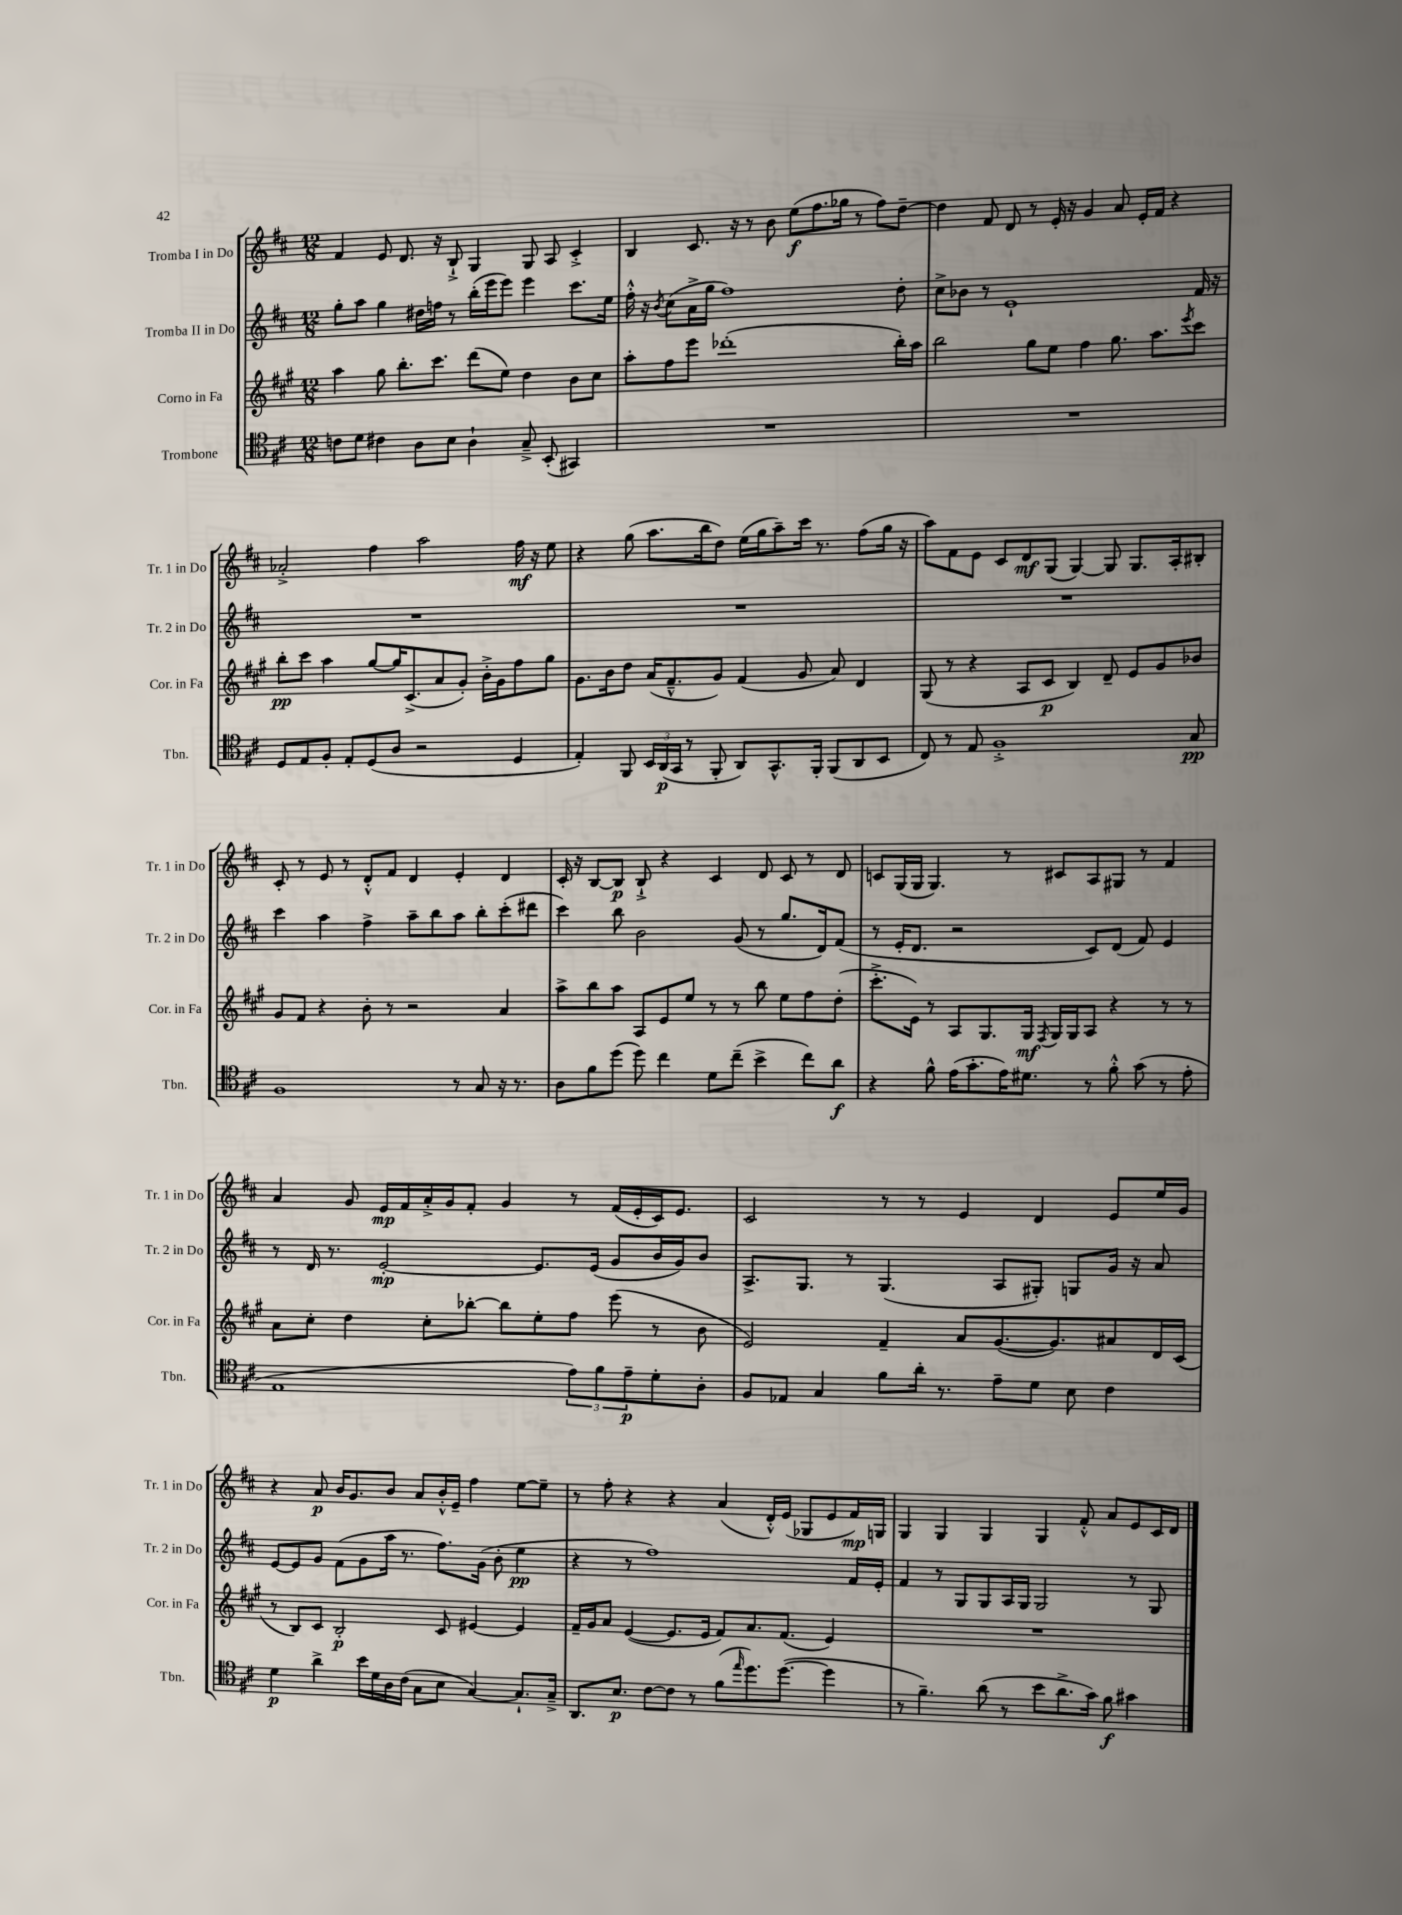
<<
\new StaffGroup <<
\new Staff = "s0" \with { instrumentName = "Tromba I in Do" shortInstrumentName = "Tr. 1 in Do" } {
    \clef treble \key d \major \numericTimeSignature \time 12/8
    fis'4 e'8 d'8. r16 b8-!-> g4 g8 a8 cis'4-.-> |
    b4 cis'8. r16 r8 b'8 e''8\f( fis''8. ges''16 r8 fis''8) d''8~-- |
    d''4 fis'8 d'8 r8 e'16-. r16 g'4 a'8 e'16-. fis'16 r4 |
    aes'2-.-> fis''4 a''2 fis''16\mf r16 e''8 |
    r4 g''8( a''8. b''16 d''8) e''16( g''16 a''8--) cis'''16 r8. fis''8( g''16 r16 |
    a''8) fis'8 e'8 cis'8 d'8\mf g8( g4~) g8 g8. a16-. bis8-. |
    cis'8-. r8 e'8 r8 d'8-.-^ fis'8 d'4 e'4-. d'4 |
    cis'16-. r16 b8~ b8\p b8-!-> r4 cis'4 d'8 cis'8 r8 d'8 |
    c'8 g16( g16 g4.) r8 cis'8 a8 gis8 r8 fis'4 |
    a'4 g'8 e'16\mp fis'16 a'16-.-> g'16 fis'8-. g'4 r8 fis'16( e'16-. cis'16) e'8. |
    cis'2 r8 r8 e'4 d'4 e'8 e''16 g'16 |
    r4 a'8\p b'16 g'8. b'8 a'8 b'16-.-^ e'16-- fis''4 e''8~ e''8-- |
    r8 fis''8-. r4 r4 a'4( d'16-.-^) e'16( ges8 e'8 fis'16\mp) g16 |
    g4 g4 g4 g4 fis'8-.-^ a'8 e'8 cis'16 d'16 \bar "|." |
}
\new Staff = "s1" \with { instrumentName = "Tromba II in Do" shortInstrumentName = "Tr. 2 in Do" } {
    \clef treble \key d \major \numericTimeSignature \time 12/8
    g''8-. a''8 g''4 dis''16 f''16 r8 b''16-.( e'''16 e'''8) e'''4 cis'''8. e''16 |
    fis''16-.-^ r16 \acciaccatura { b'8 } cis''8( a'16-> g''16 fis''1) d''8-. |
    cis''8-> bes'8 r8 e'1-! fis'16 r16 |
    R1. |
    R1. |
    R1. |
    cis'''4 a''4 fis''4-> a''8-- b''8 a''8 b''8-. cis'''8-.( dis'''8 |
    cis'''4) b''8 b'2 g'8( r8 g''8. d'16) fis'8( |
    r8 e'16-. d'8. r2 cis'8) d'8( fis'8) e'4 |
    r8 d'16 r8. e'2~-.\mp e'8. e'16( g'8 b'16 g'16) b'8 |
    a8.-> g8. r8 g4.( a8 gis8-.) g8 g'16 r16 a'8 |
    e'8~ e'8 g'8 fis'8( g'8 a''16 r8. fis''8.) g'16( b'8-. e''4\pp |
    r4 r8 fis''1) fis'16 e'16-. |
    fis'4 r8 g8 g8 a16 g16 g2 r8 g8 \bar "|." |
}
\new Staff = "s2" \with { instrumentName = "Corno in Fa" shortInstrumentName = "Cor. in Fa" } {
    \clef treble \key a \major \numericTimeSignature \time 12/8
    a''4 gis''8 b''8.-. cis'''8. d'''8( e''8) d''4 b'8 cis''8 |
    a''8-. fis''8 e'''8 des'''1-.( b''16-.) a''16 |
    b''2 gis''8 e''8 fis''4 gis''8. a''8. \acciaccatura { e'''8 } cis'''8 |
    b''8-.\pp cis'''8 a''4 gis''8~ gis''16 cis'8.->( a'8 gis'8-.) b'16-.-> gis'16 fis''8 gis''8 |
    gis'8. b'16 d''8 a'16( fis'8.---^ gis'8) fis'4( gis'8 a'8) d'4 |
    gis8( r8 r4 a8 cis'8\p b4) d'8-- e'8 gis'8 bes'8 |
    gis'8 fis'8 r4 b'8-. r8 r2 a'4 |
    a''8-> b''8 a''8 a8 e'8 e''8 r8 r8 b''8 e''8 fis''8 d''8-.( |
    cis'''8.-.-> e'16) r8 a8 gis8. gis16\mf \acciaccatura { fis8 } gis16 gis16 a8 r4 r8 r8 |
    a'8 cis''8-. d''4 cis''8-. bes''8~-. bes''8 e''8-. fis''8 e'''8( r8 b'8 |
    e'2) fis'4-- a'8 gis'8.~( gis'8.) ais'8 d'16 cis'16( |
    r8 b8) cis'8 b2-.\p cis'8 eis'4~ eis'4 |
    fis'16-- gis'16 a'8 e'4~( e'8. e'16 fis'8) a'8. fis'8.( e'4) |
    R1. \bar "|." |
}
\new Staff = "s3" \with { instrumentName = "Trombone" shortInstrumentName = "Tbn." } {
    \clef tenor \key d \major \numericTimeSignature \time 12/8
    c'8 d'8 cis'4 a8 b8 a4-! g8---> b,8-.( gis,4) |
    R1. |
    R1. |
    d8 e8 fis8-. e8-. d8( a8 r2 d4 |
    e4-.) fis,8 \tuplet 3/2 { b,16 a,16\p( g,16 } r8 fis,8-. a,8) g,8.-^ fis,16-. fis,8( a,8 b,8 |
    cis8) r8 e8 fis1-.-> g8\pp |
    fis1 r8 g8 r16 r8. |
    a8 fis'8 d''8( d''8) cis''4 d'8 cis''8--( b'4-> cis''8) a'8\f |
    r4 fis'8-^ e'16( g'8.-. e'16) dis'8. r8 fis'8-.-^ g'8( r8 e'8-. |
    e1 \tuplet 3/2 { e'8) fis'8 e'8--\p } d'8-. a8-. |
    fis8 ees8 g4 fis'8 a'16-. r8. e'8-- d'8 b8 cis'4 |
    d'4\p a'4-> b'16 d'16 a16 cis'16( g8 b8 g4~) g8.-! g16---> |
    a,8. b8.\p cis'8~ cis'8 r8 fis'8( \grace { e''16 } d''8.) d''8.~( d''4 |
    r8 fis'4.--) a'8( r8 b'8 a'8.-> g'16) fis'8\f gis'4 \bar "|." |
}
>>
>>
\layout { \context { \Score \remove "Bar_number_engraver" } }
